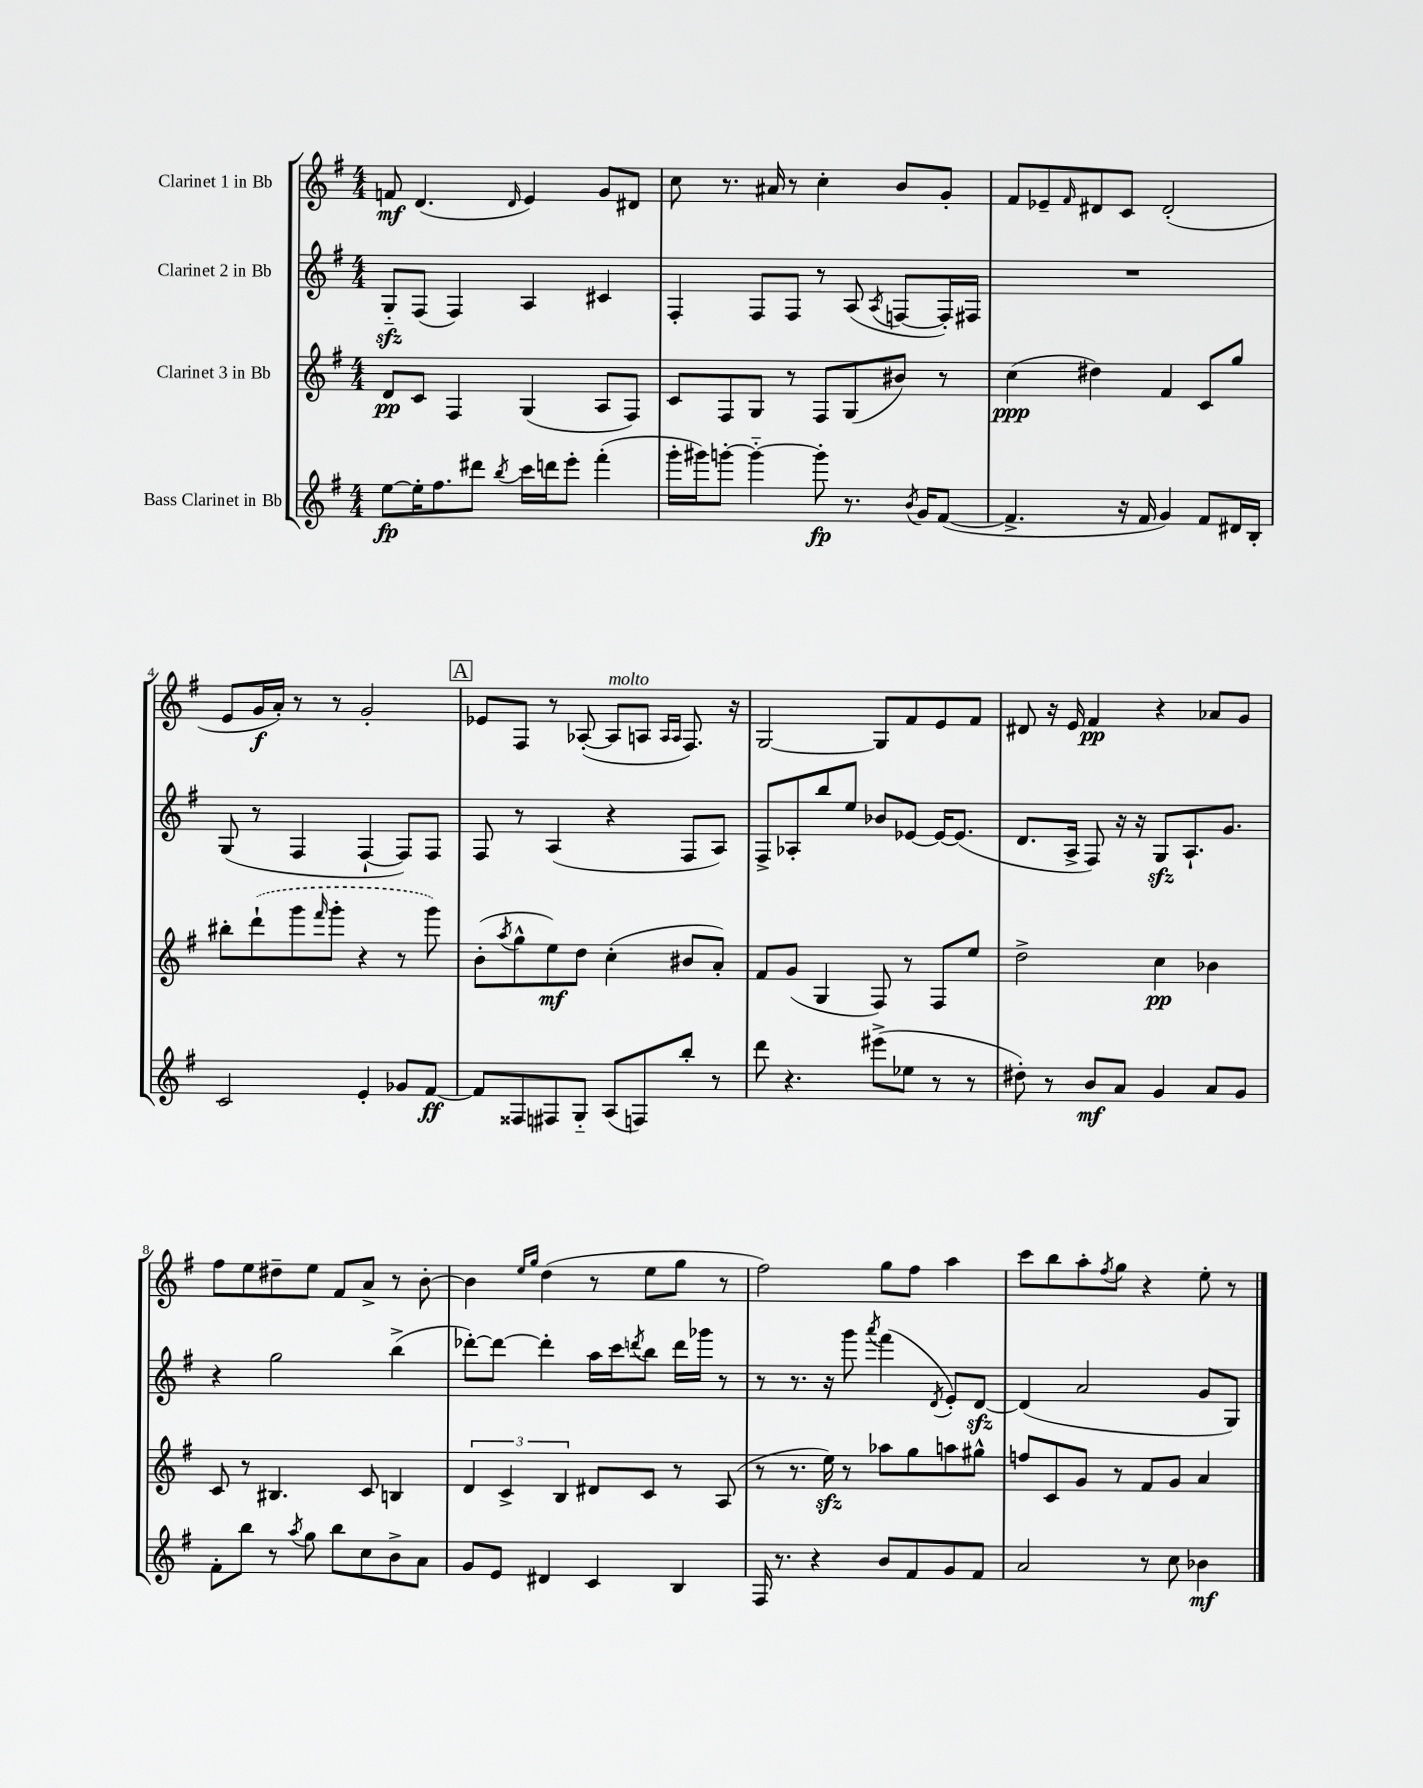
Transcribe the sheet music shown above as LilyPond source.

<<
\new StaffGroup <<
\new Staff = "s0" \with { instrumentName = "Clarinet 1 in Bb" } {
    \clef treble \key g \major \numericTimeSignature \time 4/4
    f'8\mf d'4.( \grace { d'16 } e'4) g'8 dis'8 |
    c''8 r8. ais'16 r8 c''4-. b'8 g'8-. |
    fis'8 ees'8-- \grace { fis'16 } dis'8 c'8 dis'2-.( |
    e'8 g'16\f a'16-.) r8 r8 g'2-. |
    \mark \markup { \box "A" } ees'8 fis8 r8 aes8~-.( aes8^\markup { \italic "molto" } a8 \grace { a16 a16 } fis8.) r16 |
    g2~ g8 fis'8 e'8 fis'8 |
    dis'8 r16 e'16 fis'4\pp r4 aes'8 g'8 |
    fis''8 e''8 dis''8-- e''8 fis'8 a'8-> r8 b'8~-. |
    b'4 \grace { e''16 g''16 } d''4( r8 e''8 g''8 r8 |
    fis''2) g''8 fis''8 a''4 |
    c'''8 b''8 a''8-. \acciaccatura { fis''8 } g''8 r4 e''8-. r8 \bar "|." |
}
\new Staff = "s1" \with { instrumentName = "Clarinet 2 in Bb" } {
    \clef treble \key g \major \numericTimeSignature \time 4/4
    g8-_\sfz fis8( fis4) a4 cis'4 |
    fis4-. fis8 fis8 r8 a8( \acciaccatura { a8 } f8~ f16-.) fis16 |
    R1 |
    g8( r8 fis4 fis4~-! fis8) fis8 |
    \mark \markup { \box "A" } fis8 r8 a4( r4 fis8 a8) |
    fis8-> aes8-. b''8 e''8 bes'8 ees'8~ ees'16~ ees'8.( |
    d'8. a16-> fis8) r16 r16 g8\sfz a8.-! g'8. |
    r4 g''2 b''4->( |
    des'''8~-.) des'''8~ des'''4-. a''16 c'''16 \acciaccatura { d'''8 } b''8 d'''16 ges'''16 r8 |
    r8 r8. r16 g'''8 \acciaccatura { a'''8 } fis'''4( \acciaccatura { d'8 } e'8-.) d'8~\sfz |
    d'4( a'2 g'8 g8) \bar "|." |
}
\new Staff = "s2" \with { instrumentName = "Clarinet 3 in Bb" } {
    \clef treble \key g \major \numericTimeSignature \time 4/4
    d'8\pp c'8 fis4 g4( a8 fis8) |
    c'8 fis8 g8 r8 fis8 g8( bis'8) r8 |
    c''4\ppp( dis''4) fis'4 c'8 g''8 |
    bis''8-. \once \slurDashed d'''8-!( g'''8 \grace { fis'''16 } g'''8-. r4 r8 g'''8) |
    \mark \markup { \box "A" } b'8-.( \acciaccatura { a''8 } g''8-^ e''8\mf) d''8 c''4-.( bis'8 a'8-.) |
    fis'8 g'8( g4 fis8) r8 fis8 e''8 |
    d''2-> c''4\pp bes'4 |
    c'8 r8 bis4. c'8 b4 |
    \tuplet 3/2 { d'4 c'4-> b4 } dis'8 c'8 r8 a8( |
    r8 r8. e''16\sfz) r8 aes''8 g''8 a''8 gis''8-^ |
    f''8 c'8 g'8 r8 fis'8 g'8 a'4 \bar "|." |
}
\new Staff = "s3" \with { instrumentName = "Bass Clarinet in Bb" } {
    \clef treble \key g \major \numericTimeSignature \time 4/4
    e''8~\fp e''16-. fis''8. dis'''8 \acciaccatura { b''8 } c'''16 d'''16 e'''8-. fis'''4-.( |
    g'''16-. gis'''16) g'''8~-. g'''4~-_ g'''8-.\fp r8. \acciaccatura { b'8 } g'16 fis'8~( |
    fis'4.-> r16 fis'16 g'4) fis'8 dis'16 b16-. |
    c'2 e'4-. ges'8 fis'8~\ff |
    \mark \markup { \box "A" } fis'8 fisis8 fis8 g8-_ a8( f8) b''8-. r8 |
    d'''8 r4. eis'''8->( ees''8 r8 r8 |
    dis''8-.) r8 b'8\mf a'8 g'4 a'8 g'8 |
    fis'8-. b''8 r8 \acciaccatura { a''8 } g''8 b''8 c''8 b'8-> a'8 |
    g'8 e'8 dis'4 c'4 b4 |
    fis16 r8. r4 b'8 fis'8 g'8 fis'8 |
    a'2 r8 c''8 bes'4\mf \bar "|." |
}
>>
>>
